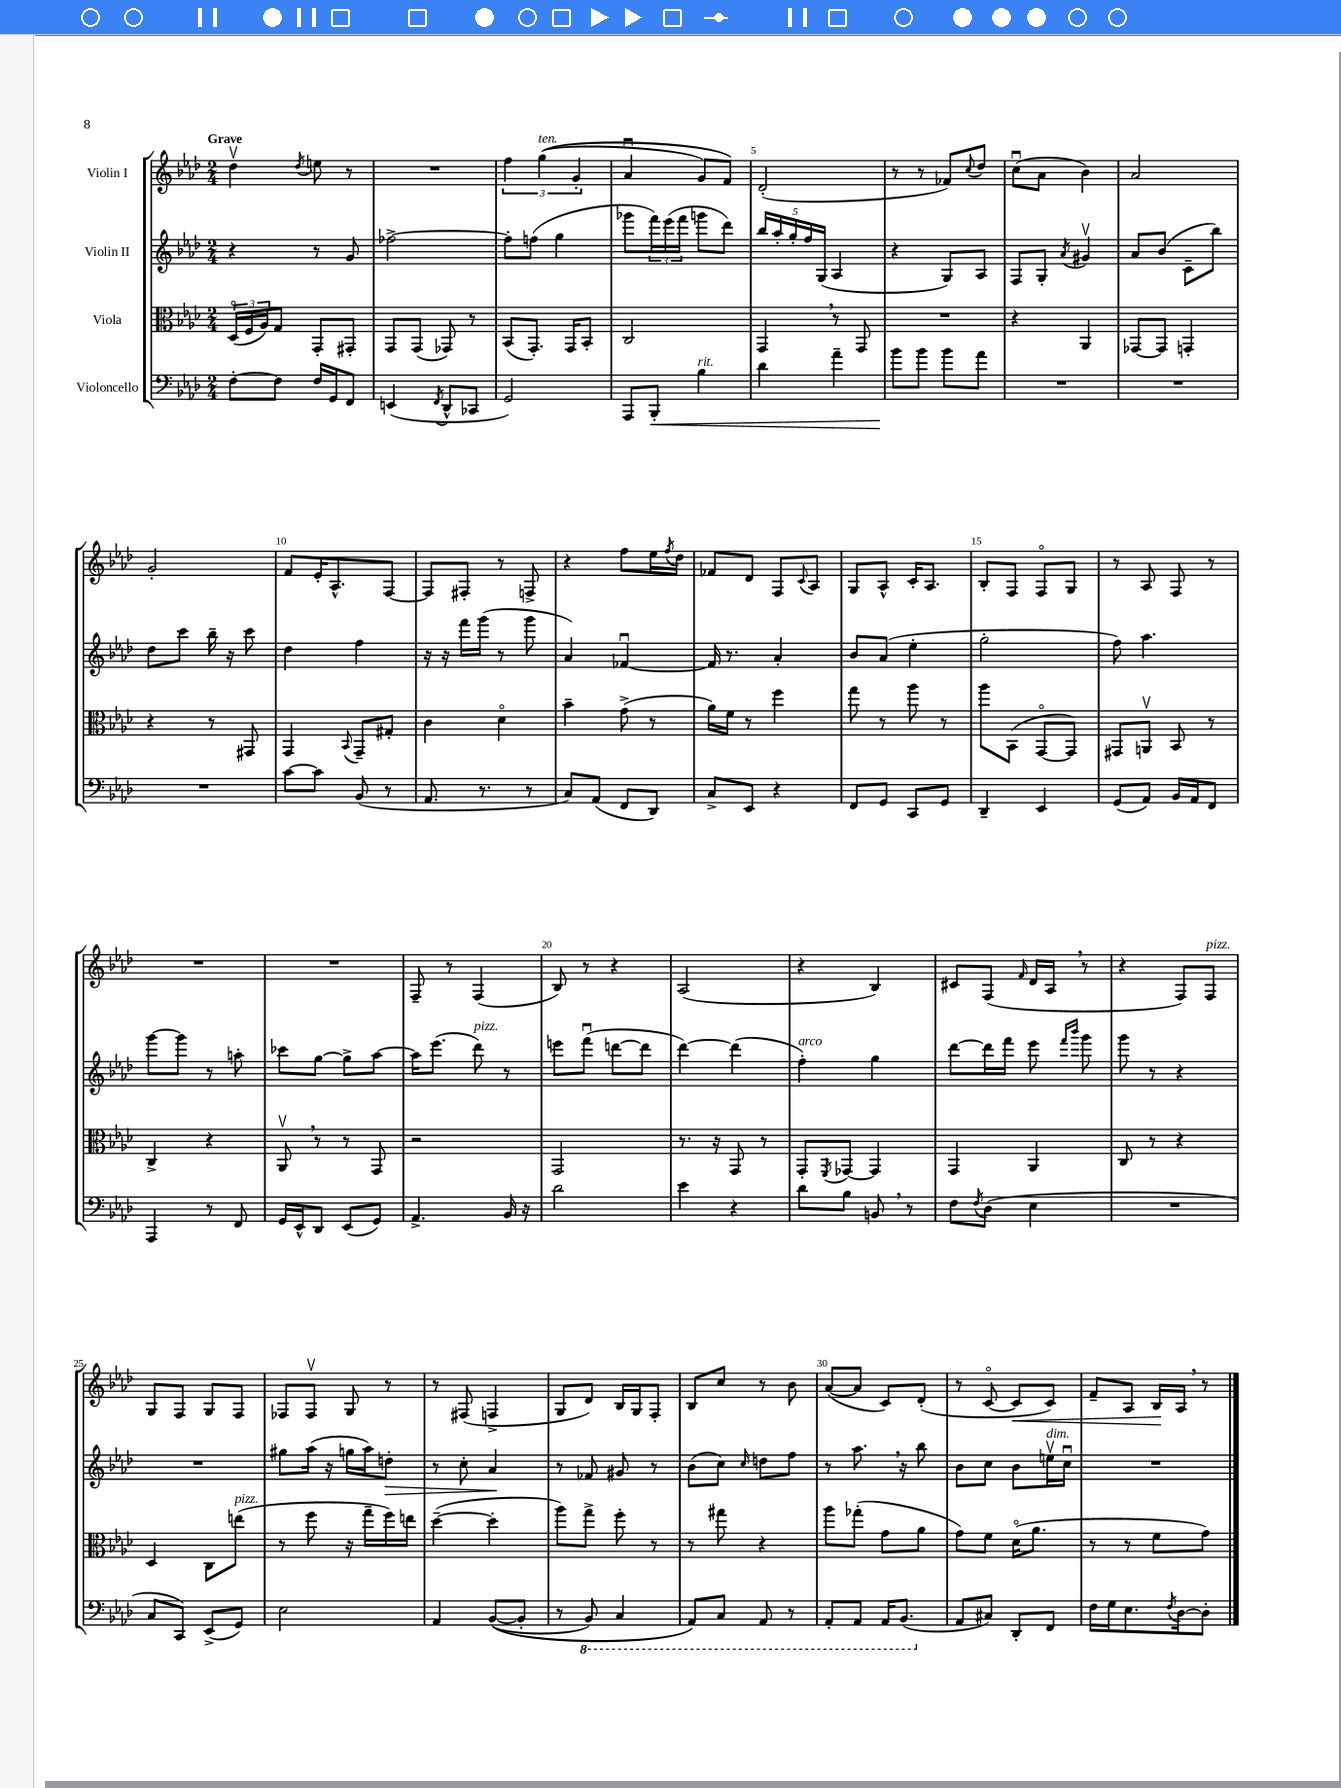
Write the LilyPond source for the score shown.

<<
\new StaffGroup <<
\new Staff = "s0" \with { instrumentName = "Violin I" } {
    \clef treble \key aes \major \numericTimeSignature \time 2/4 \tempo "Grave"
    des''4\upbow \acciaccatura { des''8 } e''8 r8 |
    R2 |
    \tuplet 3/2 { f''4 g''4^\markup { \italic "ten." }(\( g'4-. } |
    aes'4\downbow g'8) f'8\) |
    des'2-.( |
    r8 r8 fes'8) \appoggiatura { c''8 } des''8 |
    c''8\downbow( aes'8 bes'4) |
    aes'2 |
    g'2-. |
    f'8 ees'16-. aes8.-^ f8~ |
    f8 fis8-. r8 f8-> |
    r4 f''8 ees''16 \acciaccatura { f''8 } des''16 |
    fes'8 des'8 f8 \appoggiatura { c'8 } aes8 |
    g8 aes8-^ c'16-. aes8. |
    bes8-. f8 f8\flageolet g8 |
    r8 aes8 f8 r8 |
    R2 |
    R2 |
    f8-- r8 f4( |
    bes8) r8 r4 |
    aes2( |
    r4 bes4) |
    cis'8 f8( \grace { f'16 } des'16 aes16 \breathe r8 |
    r4 f8) f8^\markup { \italic "pizz." } |
    g8 f8 g8 f8 |
    fes8 fes8\upbow g8 r8 |
    r8 fis8( f4-> |
    g8 des'8) bes16 g16 f8-. |
    bes8 c''8 r8 bes'8 |
    aes'8~( aes'8 c'8) des'8-.( |
    r8 c'8~\flageolet c'8\< c'8) |
    f'8-- aes8 bes16\! aes16 \breathe r8 \bar "|." |
}
\new Staff = "s1" \with { instrumentName = "Violin II" } {
    \clef treble \key aes \major \numericTimeSignature \time 2/4
    r4 r8 g'8 |
    fes''2~-> |
    fes''8-. f''8( g''4 |
    ges'''8 \tuplet 3/2 { f'''16) ees'''16( f'''16 } g'''8 des'''8) |
    \tuplet 5/4 { bes''16 aes''16-. g''16-. f''16 g16( } aes4 |
    r4 g8) aes8 |
    f8 g8-. \acciaccatura { aes'8 } gis'4\upbow |
    aes'8 bes'8( c'8-- bes''8) |
    des''8 c'''8 bes''16-- r16 c'''8 |
    des''4 f''4 |
    r16 r16 f'''16 g'''16( r8 g'''8 |
    aes'4) fes'4~\downbow |
    fes'16 r8. aes'4-. |
    bes'8 aes'8( ees''4-. |
    g''2-. |
    f''8) aes''4. |
    g'''8~ g'''8 r8 a''8-. |
    ces'''8 g''8~ g''8-> aes''8~ |
    aes''16 ees'''8.( des'''8^\markup { \italic "pizz." }) r8 |
    e'''8 f'''8\downbow( d'''8~ d'''8 |
    des'''4~) des'''4( |
    f''4-.^\markup { \italic "arco" }) g''4 |
    des'''8~ des'''16 f'''16 ees'''8 \grace { f'''16 bes'''16 } g'''8 |
    g'''8 r8 r4 |
    R2 |
    gis''8 aes''16( r16 g''16 aes''16) d''8-.\> |
    r8 c''8-. aes'4\! |
    r8 fes'8 gis'8 r8 |
    bes'8( c''8) \grace { c''16 } d''8 f''8 |
    r8 aes''8. \breathe r16 bes''8 |
    bes'8 c''8 bes'8 e''16\upbow^\markup { \italic "dim." } c''16\downbow |
    R2 \bar "|." |
}
\new Staff = "s2" \with { instrumentName = "Viola" } {
    \clef alto \key aes \major \numericTimeSignature \time 2/4
    \tuplet 3/2 { des16\flageolet( f16 aes16) } g8 g,8-. gis,8-. |
    g,8 g,8( ges,8) r8 |
    bes,8( g,8.-.) g,16 bes,8-. |
    c2 |
    g,4 \breathe r8 g,8 |
    R2 |
    r4 aes,4 |
    ges,8~ ges,8 g,4-. |
    r4 r8 gis,8 |
    g,4 \appoggiatura { bes,8 } g,8-- gis8-. |
    c'4 des'4\flageolet |
    bes'4-- g'8->( r8 |
    aes'16) f'16 r8 f''4 |
    g''8 r8 aes''8 r8 |
    aes''8 bes,8( g,8~\flageolet g,8) |
    gis,8 a,8\upbow bes,8 r8 |
    c4-> r4 |
    aes,8\upbow \breathe r8 r8 g,8 |
    r2 |
    g,2 |
    r8. r16 g,8 r8 |
    g,8-. \acciaccatura { f,8 } ges,8~ ges,4 |
    g,4 aes,4 |
    c8 r8 r4 |
    des4 c8 e''8^\markup { \italic "pizz." }( |
    r8 f''8 r16 g''16-- f''16) e''16 |
    des''4~--( des''4-. |
    aes''8) g''8-> f''8-. r8 |
    r8 gis''8 r4 |
    aes''8 ges''8-.( g'8 aes'8 |
    g'8) f'8 des'16\flageolet( aes'8. |
    r8 r8 f'8 g'8) \bar "|." |
}
\new Staff = "s3" \with { instrumentName = "Violoncello" } {
    \clef bass \key aes \major \numericTimeSignature \time 2/4
    f8~-. f8 f16 g,16 f,8 |
    e,4( \acciaccatura { f,8 } des,8-^ ces,8 |
    g,2) |
    aes,,8 bes,,8-.\< bes4^\markup { \italic "rit." } |
    des'4 aes'4-- |
    bes'8\! bes'8 bes'8 aes'8 |
    R2 |
    R2 |
    R2 |
    c'8~ c'8 bes,8( r8 |
    aes,8. r8. r8 |
    c8) aes,8( f,8 des,8) |
    c8-> ees,8 r4 |
    f,8 g,8 c,8 g,8 |
    des,4-- ees,4 |
    g,8( aes,8) bes,16 aes,16 f,8 |
    aes,,4 r8 f,8 |
    g,16 ees,16-^ des,8 ees,8( g,8) |
    aes,4.-> bes,16 r16 |
    des'2 |
    ees'4 r4 |
    des'8 bes8 b,8 \breathe r8 |
    f8 \acciaccatura { f8 } des8( ees4 |
    R2 |
    c8 c,8) ees,8->( g,8) |
    ees2 |
    aes,4 bes,8~(\( bes,8-. |
    r8 \ottava #-1 bes,,8) c,4 |
    aes,,8\) c,8 aes,,8 r8 |
    aes,,8-. aes,,8 aes,,16 bes,,8.( \ottava #0 |
    aes,8 cis8) des,8-. f,8 |
    f16 g16 ees8. \acciaccatura { f8 } des16~ des8-. \bar "|." |
}
>>
>>
\layout { \context { \Score \override BarNumber.break-visibility = ##(#f #t #t) barNumberVisibility = #(every-nth-bar-number-visible 5) } }
